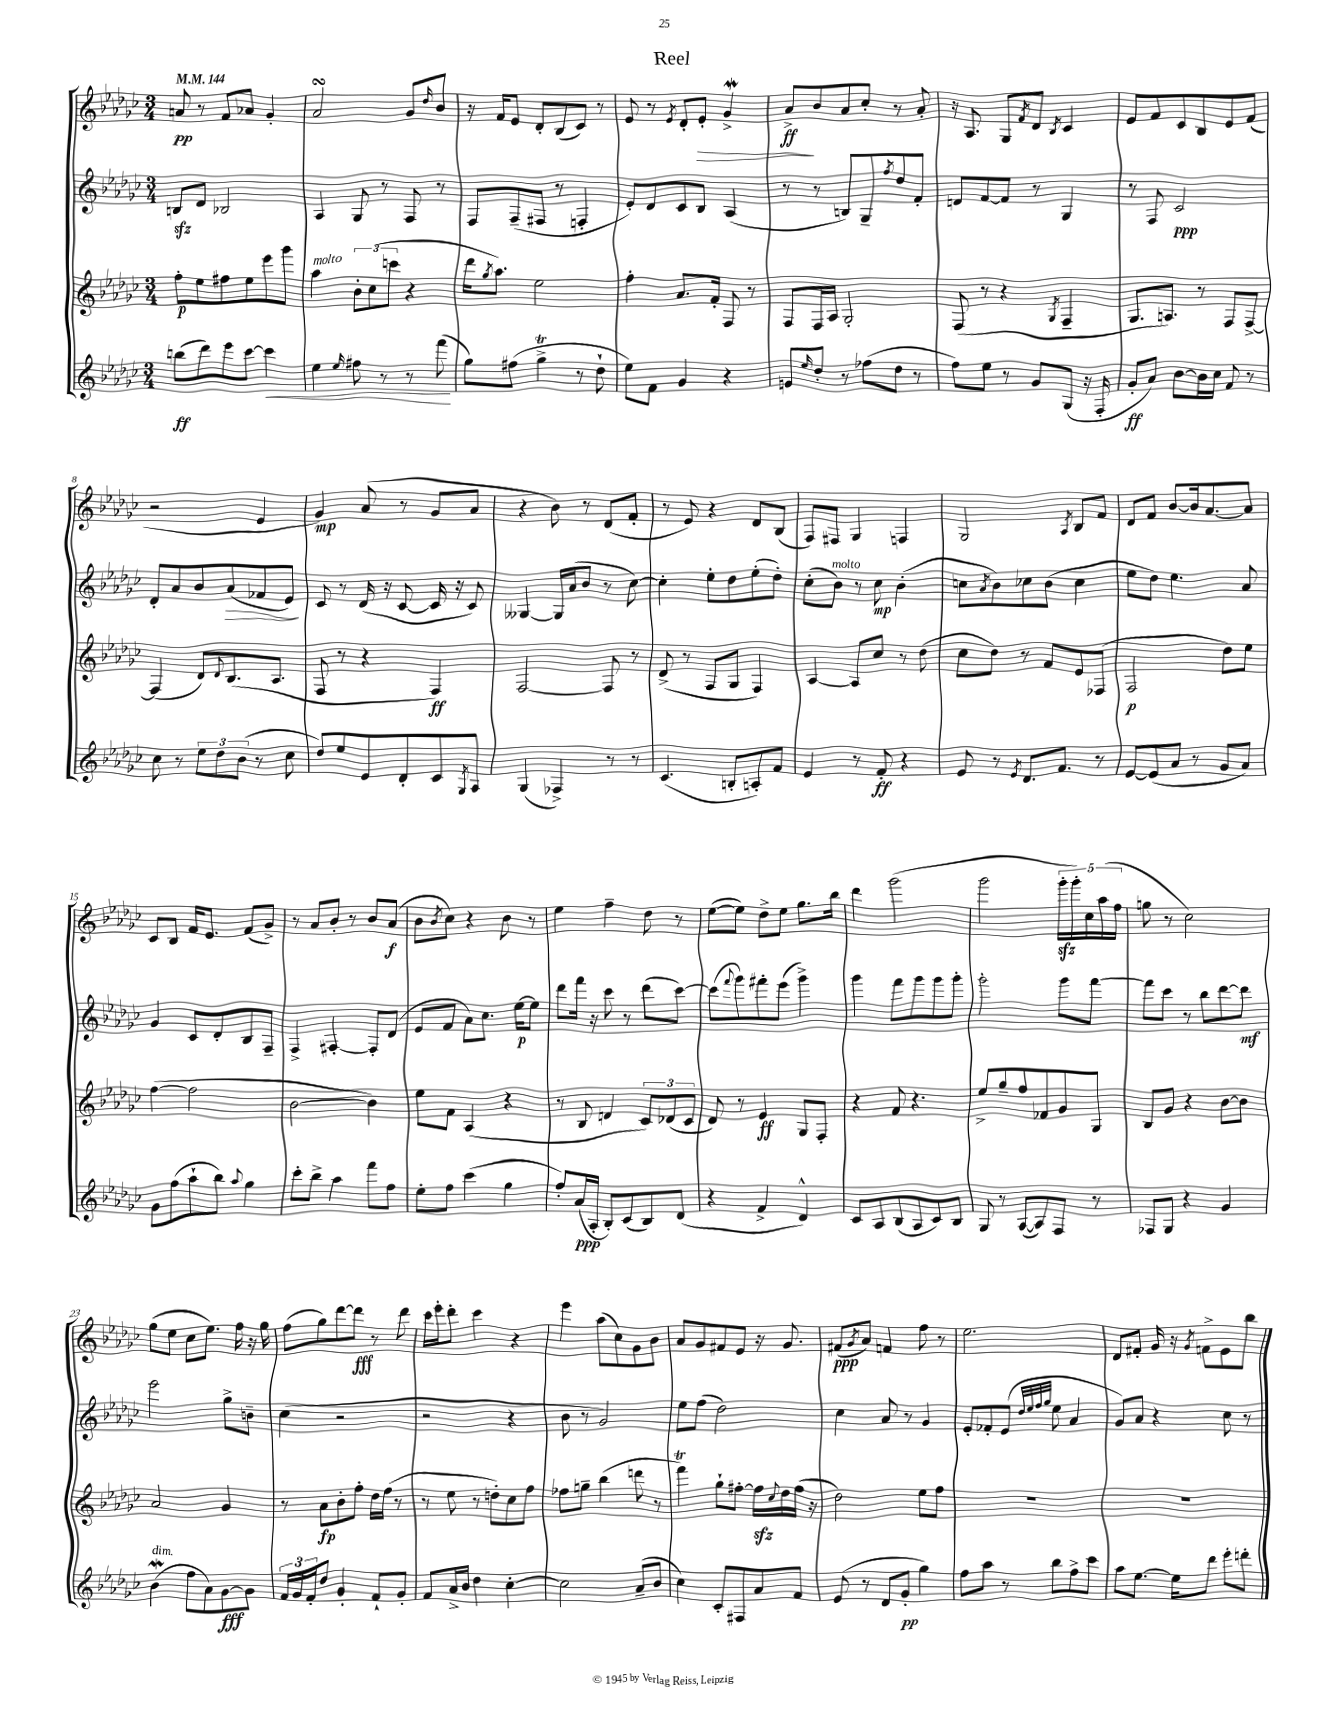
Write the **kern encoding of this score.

**kern	**dynam	**kern	**dynam	**kern	**dynam	**kern	**dynam
*part4	*part4	*part3	*part3	*part2	*part2	*part1	*part1
*staff4	*staff4	*staff3	*staff3	*staff2	*staff2	*staff1	*staff1
*clefG2	*	*clefG2	*	*clefG2	*	*clefG2	*
*k[b-e-a-d-g-c-]	*	*k[b-e-a-d-g-c-]	*	*k[b-e-a-d-g-c-]	*	*k[b-e-a-d-g-c-]	*
*M3/4	*	*M3/4	*	*M3/4	*	*M3/4	*
*MM144	*	*MM144	*	*MM144	*	*MM144	*
=1	=1	=1	=1	=1	=1	=1	=1
(8bbn\L	ff	8ff'\L	p	8Bnzz/L	.	8an/	pp
8ddd-\)	.	8ee-\	.	8d-/J	.	8r	.
8eee-\	.	8ff#X\	.	2B-X/	.	8f/L	.
[8ccc-\J	.	8ee-\	.	.	.	8a-X/J	.
!	!LO:HP:b	!	!	!	!	!	!
4ccc-\]	<	8eee-\	.	.	.	4g-'/	.
.	.	8ggg-\J	.	.	.	.	.
=2	=2	=2	=2	=2	=2	=2	=2
!	!	!LO:TX:a:i:t=molto	!	!	!	!	!
4ee-\	.	4aa-\	.	4A-/	.	2a-sSSS/	.
16qqee-/	.	.	.	.	.	.	.
8ff#X\	.	12b-'\L	.	8G-/	.	.	.
.	.	(12cc-\	.	.	.	.	.
8r	.	.	.	8r	.	.	.
.	.	12cccn\J	.	.	.	.	.
8r	.	4r	.	8F/	.	8g-/L	.
.	.	.	.	.	.	16qqdd-/	.
(8fff\	.	.	.	8r	.	8b-/J	.
.	[	.	.	.	.	.	.
=3	=3	=3	=3	=3	=3	=3	=3
8gg-\L)	.	16ddd-\KL	.	8F/L	.	16r	.
.	.	8qgg-/	.	.	.	.	.
.	.	8.aa-\J)	.	.	.	16f/KL	.
(8ff#X\J	.	.	.	(8F~/	.	8e-/J	.
4gg-T^\	.	2ee-\	.	8F#X/J	.	8d-'/L	.
.	.	.	.	8r	.	(8B-/	.
8r	.	.	.	4Fn'/	.	8c-/J)	.
8dd-`\	.	.	.	.	.	8r	.
=4	=4	=4	=4	=4	=4	=4	=4
8ee-\L)	.	4ff'\	.	8e-'/L)	.	8e-/	.
8f\J	.	.	.	8d-/	.	8r	.
.	.	.	.	.	.	8qe-/	.
4g-/	.	8.a-/L	.	8c-/	.	8d-'/L	.
!	!	!	!	!	!	!	!LO:HP:b
.	.	.	.	8B-/J	.	8e-'/J	>
.	.	16f'/Jk	.	.	.	.	.
4r	.	8F/	.	(4A-/	.	4g-w^/	.
.	.	8r	.	.	.	.	.
=5	=5	=5	=5	=5	=5	=5	=5
8en/L	.	8F/L	.	8r	.	8a-^/L	ff
16qqee-/	.	.	.	.	.	.	.
8dd-'/J	.	16F/L	.	8r	.	8b-/	]
.	.	16A-/JJ	.	.	.	.	.
8r	.	2G-'/	.	8Bn/L)	.	8a-/	.
(8ff-X\L	.	.	.	8G-~/	.	8cc-'/J	.
.	.	.	.	8qff/	.	.	.
8dd-\J	.	.	.	8dd-/	.	8r	.
8r	.	.	.	8f'/J	.	8a-'/	.
=6	=6	=6	=6	=6	=6	=6	=6
8ff\L)	.	(8F/	.	8dn/L	.	16r	.
.	.	.	.	.	.	8.A-/	.
8ee-\J	.	8r	.	[8f/	.	.	.
8r	.	4r	.	8f/J]	.	8G-/L	.
.	.	.	.	.	.	8qf/	.
8g-/L	.	.	.	8r	.	8d-/J	.
.	.	8qG-/	.	.	.	8qB-/	.
(8G-/J	.	4F~/	.	4G-/	.	4c-/	.
16r	.	.	.	.	.	.	.
16F'/	.	.	.	.	.	.	.
=7	=7	=7	=7	=7	=7	=7	=7
8g-'/L	ff	8.G-/L	.	8r	.	8e-/L	.
8a-/J)	.	.	.	8F/	.	8f/	.
.	.	8.An/J)	.	.	.	.	.
[8b-\L	.	.	.	2c-/	ppp	8c-/	.
16b-\L]	.	8r	.	.	.	8B-/	.
16cc-\JJ	.	.	.	.	.	.	.
8f/	.	8F/L	.	.	.	8e-/	.
8r	.	[8F^/J	.	.	.	(8f/J	.
!!LO:LB:g=z
=8	=8	=8	=8	=8	=8	=8	=8
8cc-\	.	(4F/]	.	8d-'/L	.	2r	.
8r	.	.	.	8a-/	.	.	.
12ee-\L	.	8d-/L)	.	8b-/	.	.	.
12dd-\	.	.	.	.	.	.	.
.	.	8qqd-/	.	.	.	.	.
!	!	!	!	!	!LO:HP:b	!	!
.	.	(8.B-/	.	(8a-/	>	.	.
(12b-\J	.	.	.	.	.	.	.
8r	.	.	.	8f-X/	.	4e-/	.
.	.	8.A-/J	.	.	.	.	.
8cc-\	.	.	.	8e-/J)	.	.	.
.	.	.	.	.	]	.	.
=9	=9	=9	=9	=9	=9	=9	=9
8dd-/L)	.	8F/	.	8c-/	.	4g-/)	mp
8ee-/	.	8r	.	8r	.	.	.
8e-/	.	4r	.	(16d-/	.	(8a-/	.
.	.	.	.	16r	.	.	.
8d-'/	.	.	.	[8c-/	.	8r	.
8c-/	.	4F/)	ff	16c-/]	.	8g-/L	.
.	.	.	.	16r	.	.	.
8qG-/	.	.	.	.	.	.	.
8A-/J	.	.	.	8c-/)	.	8a-/J	.
=10	=10	=10	=10	=10	=10	=10	=10
(4G-/	.	[2F/	.	[4G--X/	.	4r	.
4F-X^/)	.	.	.	16G--/LL]	.	8b-\)	.
.	.	.	.	(16a-/J	.	.	.
.	.	.	.	8b-/J	.	8r	.
8r	.	8F/]	.	8r	.	(8d-/L	.
8r	.	8r	.	[8cc-\)	.	8f'/J	.
=11	=11	=11	=11	=11	=11	=11	=11
(4.c-/	.	(8d-^/	.	4cc-'\]	.	8r	.
.	.	8r	.	.	.	8e-/)	.
.	.	8F/L	.	8ee-'\L	.	4r	.
8Bn'/L	.	8G-/J	.	8dd-\	.	.	.
8An'/)	.	4F/)	.	(8ee-'\	.	8d-/L	.
8f/J	.	.	.	8dd-'\J)	.	(8B-/J	.
=12	=12	=12	=12	=12	=12	=12	=12
4e-/	.	[4A-/	.	(8cc-'\L	.	8F/L)	.
!	!	!	!	!LO:TX:a:i:t=molto	!	!	!
.	.	.	.	8b-\J)	.	8F#X/J	.
8r	.	8A-/L]	.	8r	.	4G-/	.
8f'/	ff	8cc-/J	.	8cc-\	mp	.	.
4r	.	8r	.	(4b-'\	.	4Fn/	.
.	.	(8dd-\	.	.	.	.	.
=13	=13	=13	=13	=13	=13	=13	=13
8e-/	.	8cc-\L	.	8ccn\L	.	2G-/	.
.	.	.	.	8qa-/	.	.	.
8r	.	8dd-\J)	.	8b-\)	.	.	.
8qe-/	.	.	.	.	.	.	.
8.d-/L	.	8r	.	8cc-X\	.	.	.
.	.	8f/L	.	(8b-\J	.	.	.
8.f/J	.	.	.	.	.	.	.
.	.	.	.	.	.	8qA-/	.
.	.	8e-/	.	4cc-\	.	8B-/L	.
8r	.	(8F-X/J	.	.	.	8f/J	.
=14	=14	=14	=14	=14	=14	=14	=14
[8e-/L	.	2F/	p	8ee-\L	.	8d-/L	.
(8e-/]	.	.	.	8dd-\J)	.	8f/J	.
8a-/J	.	.	.	4.ee-\	.	[8b-/L	.
8r	.	.	.	.	.	16b-/k]	.
.	.	.	.	.	.	[8.a-/	.
8g-/L	.	8dd-\L)	.	.	.	.	.
8a-/J)	.	8ee-\J	.	8a-/	.	8a-/J]	.
!!LO:LB:g=z
=15	=15	=15	=15	=15	=15	=15	=15
8g-\L	.	([4ff\	.	4g-/	.	8c-/L	.
(8ff\	.	.	.	.	.	8B-/J	.
8aa-`\	.	2ff\]	.	8c-/L	.	16f/KL	.
.	.	.	.	.	.	8.e-/J	.
8bb-\J)	.	.	.	8d-'/	.	.	.
8qqaa-/	.	.	.	.	.	.	.
4gg-\	.	.	.	8B-/	.	(8f/L	.
.	.	.	.	8F~/J	.	8g-^/J)	.
=16	=16	=16	=16	=16	=16	=16	=16
8ccc-'\L	.	[2b-\	.	4F^/	.	8r	.
8bb-^\J	.	.	.	.	.	8a-/L	.
4aa-\	.	.	.	[4F#X'/	.	8b-'/J	.
.	.	.	.	.	.	8r	.
8fff\L	.	4b-\])	.	8F#'/L]	.	8b-/L	.
8ff\J	.	.	.	(8d-/J	.	(8a-/J	f
=17	=17	=17	=17	=17	=17	=17	=17
8ee-'\L	.	8ee-\L	.	8e-/L	.	8b-\L	.
.	.	.	.	.	.	8qb-/	.
8ff\J	.	8f\J	.	8f/J	.	8cc-\J)	.
(4ccc-\	.	(4A-/	.	8a-\L)	.	4r	.
.	.	.	.	8.cc-\J	.	.	.
4gg-\	.	4r	.	.	.	8b-\	.
.	.	.	.	[16ee-\KL	p	.	.
.	.	.	.	8ee-\J]	.	8r	.
=18	=18	=18	=18	=18	=18	=18	=18
8ff'/L)	.	8r	.	8ddd-\L	.	4ee-\	.
(16a-/L	ppp	8B-/	.	16fff\Jk	.	.	.
16A-'/JJ	.	.	.	16r	.	.	.
8B-'/L)	.	4dn/	.	8ccc-\	.	4ff~\	.
(8c-/	.	.	.	8r	.	.	.
8B-/)	.	12c-/L)	.	(8ddd-\L	.	8dd-\	.
.	.	(12d-X/	.	.	.	.	.
(8d-/J	.	.	.	[8ccc-\J)	.	8r	.
.	.	12c-/J	.	.	.	.	.
=19	=19	=19	=19	=19	=19	=19	=19
4r	.	8d-/)	.	(8ccc-\L]	.	([8ee-\L	.
.	.	.	.	8qqfff/	.	.	.
.	.	8r	.	8ggg-\)	.	8ee-\J])	.
4f^/	.	4e-/	ff	8fff#X'\	.	8dd-^\L	.
.	.	.	.	(8eee-\J	.	8ee-\J	.
4d-^^/)	.	8G-/L	.	4ggg-^\)	.	8.gg-\L	.
.	.	8F'/J	.	.	.	.	.
.	.	.	.	.	.	16bb-\Jk	.
=20	=20	=20	=20	=20	=20	=20	=20
8c-/L	.	4r	.	4ggg-\	.	4ddd-\	.
8A-/	.	.	.	.	.	.	.
(8B-/	.	8f/	.	8fff\L	.	(2ggg-\	.
8A-/	.	4.r	.	8ggg-\	.	.	.
8c-/)	.	.	.	8ggg-\	.	.	.
8B-/J	.	.	.	8ggg-'\J	.	.	.
=21	=21	=21	=21	=21	=21	=21	=21
8G-/	.	8ee-^/L	.	2ggg-'\	.	2ggg-\	.
8r	.	8gg-~/	.	.	.	.	.
([8A-/L	.	8ff/	.	.	.	.	.
8A-/])	.	8f-X/	.	.	.	.	.
8F/J	.	8g-/	.	8ggg-\L	.	20ggg-zz'\LL	.
.	.	.	.	.	.	20ggg-'\)	.
.	.	.	.	.	.	20cc-\	.
8r	.	8G-/J	.	[8fff\J	.	.	.
.	.	.	.	.	.	(20aa-\	.
.	.	.	.	.	.	20ff\JJ	.
=22	=22	=22	=22	=22	=22	=22	=22
8F-X/L	.	8B-/L	.	8fff\L]	.	8ggn\	.
8G-/J	.	8g-/J	.	8ccc-\J	.	8r	.
4r	.	4r	.	8r	.	2cc-\)	.
.	.	.	.	8bb-\L	.	.	.
4g-/	.	[8b-\L	.	[8ddd-\	.	.	.
.	.	8b-\J]	.	8ddd-\J]	mf	.	.
!!LO:LB:g=z
=23	=23	=23	=23	=23	=23	=23	=23
!LO:TX:a:i:t=dim.	!	!	!	!	!	!	!
(4b-W\	.	2a-/	.	2eee-\	.	(8gg-\L	.
.	.	.	.	.	.	8ee-\J	.
8ff\L	.	.	.	.	.	8cc-\L	.
8a-\)	.	.	.	.	.	8.ee-\J)	.
[8g-\	fff	4g-/	.	8gg-^\L	.	.	.
.	.	.	.	.	.	16ff\	.
8g-\J]	.	.	.	8bn~\J	.	16r	.
.	.	.	.	.	.	16gg-\	.
=24	=24	=24	=24	=24	=24	=24	=24
24f/LL	.	8r	.	(4cc-\	.	(8ff\L	.
24g-/	.	.	.	.	.	.	.
24f'/J	.	.	.	.	.	.	.
8dd-/J	.	8a-\L	fp	.	.	8gg-\)	.
4g-'/	.	8b-'\	.	2r	.	[8ddd-\	.
.	.	8ff'\J	.	.	.	8ddd-\J]	fff
8f`/L	.	16dd-\LL	.	.	.	8r	.
.	.	(16ff\JJ	.	.	.	.	.
8g-'/J	.	8r	.	.	.	8ddd-\	.
=25	=25	=25	=25	=25	=25	=25	=25
8f/L	.	8r	.	2r	.	16ccc-\LL	.
.	.	.	.	.	.	16eee-'\J	.
16a-^/L	.	8ee-\	.	.	.	8ddd-'\J	.
16b-/JJ	.	.	.	.	.	.	.
4dd-\	.	8r	.	.	.	4ccc-\	.
.	.	8ddn'\L)	.	.	.	.	.
[4cc-'\	.	8cc-\	.	4r	.	4r	.
.	.	8ff\J	.	.	.	.	.
=26	=26	=26	=26	=26	=26	=26	=26
2cc-\]	.	8ff-X\L	.	8b-\	.	4eee-\	.
.	.	8ggn~\J	.	8r	.	.	.
.	.	(4bb-\	.	2g-/)	.	(8aa-\L	.
.	.	.	.	.	.	8cc-\)	.
(8a-~/L	.	8dddn\	.	.	.	8g-\	.
8b-/J	.	8r	.	.	.	8b-\J	.
=27	=27	=27	=27	=27	=27	=27	=27
4cc-\)	.	4ffft\)	.	8ee-\L	.	8a-/L	.
.	.	.	.	(8ff\J	.	8g-/	.
8c-'/L	.	8gg-`\L	.	2dd-\)	.	8f#X/	.
8F#X/	.	[8ff#X'\J	.	.	.	8e-/J	.
8a-/	.	16ff#zz\LL]	.	.	.	16r	.
.	.	8qqcc-/	.	.	.	.	.
.	.	16dd-\	.	.	.	8.g-/	.
8f/J	.	(16ff#\JJ	.	.	.	.	.
.	.	16r	.	.	.	.	.
=28	=28	=28	=28	=28	=28	=28	=28
(8e-/	.	2dd-\)	.	4cc-\	.	(8f#X/L	ppp
.	.	.	.	.	.	8qg-/	.
8r	.	.	.	.	.	8a-/J)	.
8d-/L	.	.	.	8a-/	.	4fn/	.
8g-'/J	pp	.	.	8r	.	.	.
4gg-\)	.	8ee-\L	.	4g-/	.	8ff\	.
.	.	8ff\J	.	.	.	8r	.
=29	=29	=29	=29	=29	=29	=29	=29
8ff\L	.	2.r	.	8e-'/L	.	2.ee-\	.
8aa-\J	.	.	.	8f-X'/	.	.	.
8r	.	.	.	(8e-/J	.	.	.
.	.	.	.	32qqdd-/LLL	.	.	.
.	.	.	.	32qqee-/	.	.	.
.	.	.	.	32qqff/	.	.	.
.	.	.	.	32qqgg-/JJJ	.	.	.
8bb-\L	.	.	.	8ee-\	.	.	.
8ff^\	.	.	.	4a-/	.	.	.
8ccc-\J	.	.	.	.	.	.	.
=30	=30	=30	=30	=30	=30	=30	=30
8aa-\L	.	2.r	.	8g-/L)	.	8d-/L	.
[8.ee-\J	.	.	.	8a-/J	.	8f#X'/J	.
.	.	.	.	4r	.	16g-/	.
16ee-\KL]	.	.	.	.	.	16r	.
.	.	.	.	.	.	8qg-/	.
8ddd-\J	.	.	.	.	.	8fn^\L	.
8eee-'\L	.	.	.	8cc-\	.	8e-\	.
8dddn'\J	.	.	.	8r	.	8bb-\J	.
==	==	==	==	==	==	==	==
*-	*-	*-	*-	*-	*-	*-	*-
